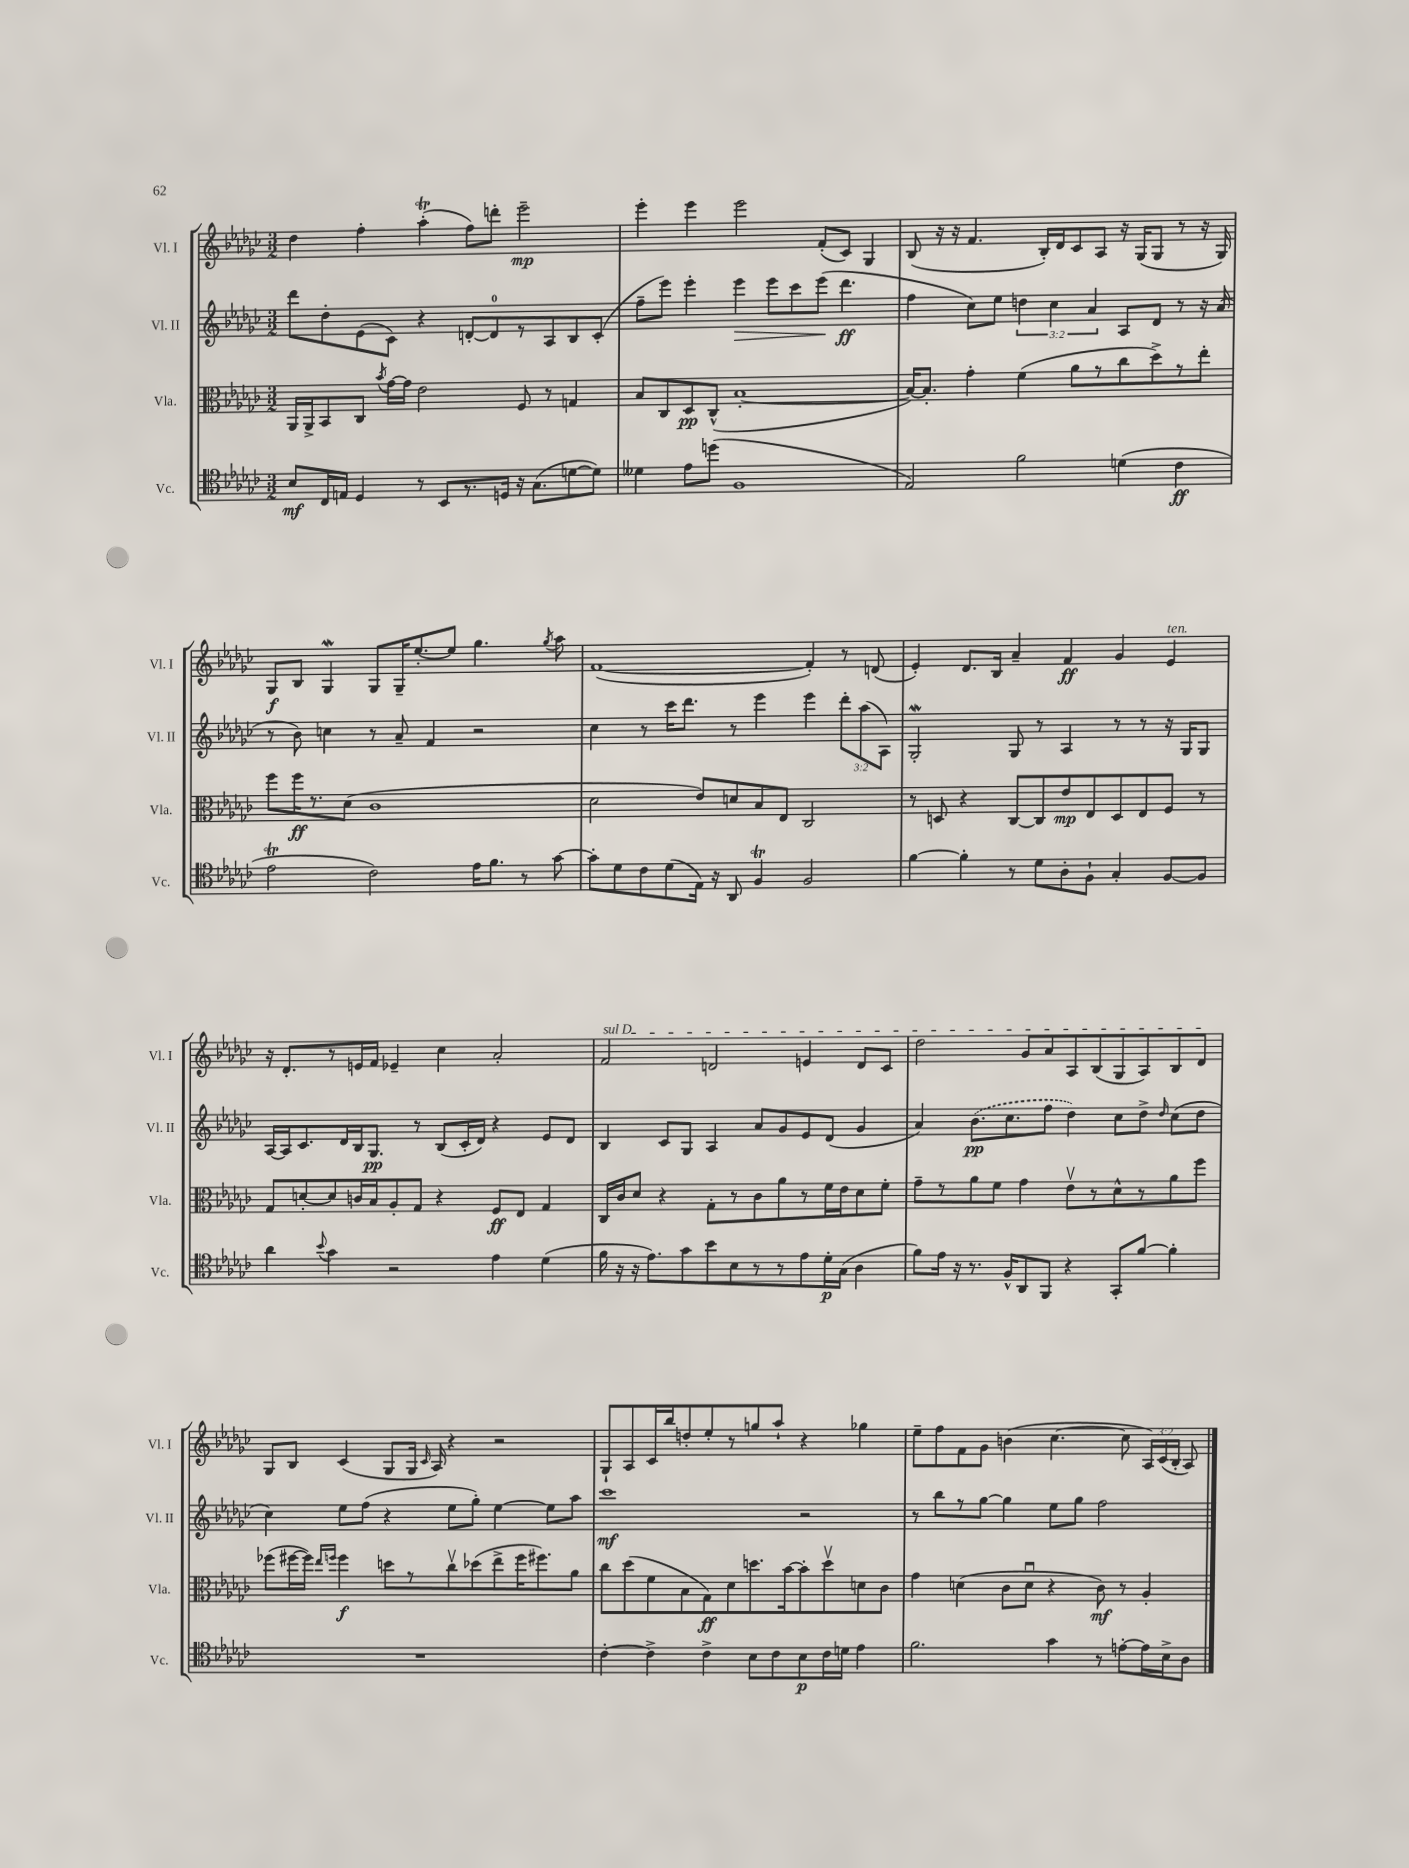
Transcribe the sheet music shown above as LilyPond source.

<<
\new StaffGroup <<
\new Staff = "s0" \with { instrumentName = "Vl. I" shortInstrumentName = "Vl. I" } {
    \clef treble \key ges \major \numericTimeSignature \time 3/2 \override Staff.TupletNumber.text = #tuplet-number::calc-fraction-text
    \autoBeamOff des''4 f''4-. aes''4-.\trill( f''8[) d'''8]-. ees'''2--\mp |
    ees'''4-. ees'''4 ees'''2 f'8[-.( ces'8]) ges4 |
    bes8( r16 r16 f'4. bes16[-.) des'16 ces'8 aes8] r16 ges16[( ges8] r8 r16 ges16) |
    ges8[\f bes8] ges4\mordent ges8[ ges16-- ees''8.~-. ees''8] ges''4. \acciaccatura { ges''8 } aes''8 |
    f'1~( f'4-.) r8 d'8( |
    ees'4-.) des'8.[ bes16] aes'4-- f'4\ff ges'4 ees'4^\markup { \italic "ten." } |
    r16 des'8.[-. r8 e'16 f'16] ees'4-- ces''4 aes'2-. |
    \once \override TextSpanner.bound-details.left.text = \markup { \italic "sul D" } f'2\startTextSpan d'2 e'4 d'8[ ces'8] |
    des''2 ges'8[ aes'8 aes8 bes8( ges8 aes8) bes8 des'8]\stopTextSpan |
    ges8[ bes8] ces'4( ges8[ ges16] \grace { ces'16 } aes16) r4 r2 |
    ges8[-! aes8 ces'16 bes''16 d''8-. ees''8-. r8 g''8 aes''8]-! r4 ges''4 |
    ees''8[-- f''8 f'8 ges'8] b'4( ces''4.~ ces''8 \tuplet 3/2 { aes16[) ces'16( bes16]-. } aes8) \bar "|." |
}
\new Staff = "s1" \with { instrumentName = "Vl. II" shortInstrumentName = "Vl. II" } {
    \clef treble \key ges \major \numericTimeSignature \time 3/2 \override Staff.TupletNumber.text = #tuplet-number::calc-fraction-text
    \autoBeamOff des'''8[ des''8-. ees'8( ces'8]) r4 d'8[~-. d'8-0 r8 aes8 bes8 ces'8]-.( |
    f''8[-- ees'''8]) ees'''4-. ees'''4\> ees'''8[ ces'''8 ees'''8]\!( des'''4.\ff |
    f''4 ces''8[) ees''8] \tuplet 3/2 { d''4 ces''4 aes'4 } aes8[ des'8] r8 r16 aes'16( |
    r8 bes'8) c''4 r8 aes'8-- f'4 r2 |
    ces''4 r8 ces'''16[ des'''8.] r8 ees'''4 ees'''4 \tuplet 3/2 { des'''8[-. aes''8( aes8]) } |
    ges2-.\mordent ges8 r8 aes4 r8 r8 r16 ges16[ ges8] |
    aes16[~ aes16 ces'8. des'16 bes16 ges8.]\pp r8 bes8[( ces'16-. des'16]) r4 ees'8[ des'8] |
    bes4 ces'8[ ges8] aes4 aes'8[ ges'8 ees'8 des'8]( ges'4 |
    aes'4) \once \slurDashed bes'8.[\pp( ces''8. f''8] des''4) ces''8[ des''8]-> \grace { des''16 } ces''8[( des''8] |
    ces''4) ees''8[ f''8]( r4 ees''8[ ges''8]-.) ees''4~ ees''8[ aes''8] |
    ces'''1\mf r2 |
    r8 bes''8[ r8 ges''8]~ ges''4 ees''8[ ges''8] f''2 \bar "|." |
}
\new Staff = "s2" \with { instrumentName = "Vla." shortInstrumentName = "Vla." } {
    \clef alto \key ges \major \numericTimeSignature \time 3/2
    \autoBeamOff aes,16[ aes,16-> bes,8 ces8] \acciaccatura { bes'8 } ges'16[~ ges'16] ees'2 f8 r8 g4 |
    bes8[ ces8 des8\pp ces8]-^( bes1~-. |
    bes16[~) bes8.]-. ges'4-. f'4( aes'8[ r8 ces''8 des''8->) r8 ees''8]-. |
    f''8[ f''16\ff r8. des'8]( ces'1 |
    des'2 ees'8[) d'8 bes8 ees8] ces2 |
    r8 d8 r4 ces8[~ ces8 ees'8\mp ees8 d8 ees8 f8] r8 |
    ges8[ d'8~-. d'8 c'16 bes16 aes8-. ges8] r4 f8[\ff ees8] ges4 |
    ces16[ ces'16 des'8] r4 ges8[-. r8 ces'8 aes'8 r8 f'16 ees'16 des'8 f'8]-. |
    ges'8[-- r8 aes'8 f'8] ges'4 ees'8[\upbow r8 des'8-^ r8 aes'8 f''8] |
    fes''8[( fis''16~ fis''16]) \grace { ees''16[ f''16] } f''4\f d''8[ r8 ces''8\upbow des''8( ees''8-> f''16 fis''8.) aes'8] |
    ces''8[ des''8( f'8 bes8 ges8\ff) des'8 d''8. bes'16~ bes'8-. d''8\upbow d'8 ces'8] |
    ges'4 d'4( ces'8[ d'8]\downbow r4 ces'8\mf) r8 aes4-. \bar "|." |
}
\new Staff = "s3" \with { instrumentName = "Vc." shortInstrumentName = "Vc." } {
    \clef tenor \key ges \major \numericTimeSignature \time 3/2
    \autoBeamOff bes8[\mf ces16 e16] des4 r8 bes,8[ r8. d16] r16 ges8.[( d'8~ d'8]) |
    deses'4 ees'8[ d''8]( f1 |
    ees2) f'2 d'4( ces'4\ff |
    ees'2\trill ces'2) ees'16[ f'8.] r8 ges'8~ |
    ges'8[-. des'8 ces'8 des'8( ees16]) r16 aes,8 f4\trill f2 |
    f'4~ f'4-. r8 des'8[ aes8-. f8]-! ges4-. f8[~ f8] |
    aes'4 \appoggiatura { bes'8 } ges'4 r2 ees'4 des'4( |
    f'16 r16 r16 ees'8.[) ges'8 bes'8 bes8 r8 r8 ees'8 des'16-.\p ges16]( aes4 |
    f'8[) ees'16] r16 r8. f16[-^ aes,8 f,8] r4 ges,8[-. f'8]~ f'4-. |
    R1. |
    ces'4~-. ces'4-> ces'4-> bes8[ ces'8 bes8\p ces'16 d'16] ees'4 |
    f'2. ges'4 r8 e'8[~-. e'16 bes16-> aes8] \bar "|." |
}
>>
>>
\layout { \context { \Score \remove "Bar_number_engraver" } }
